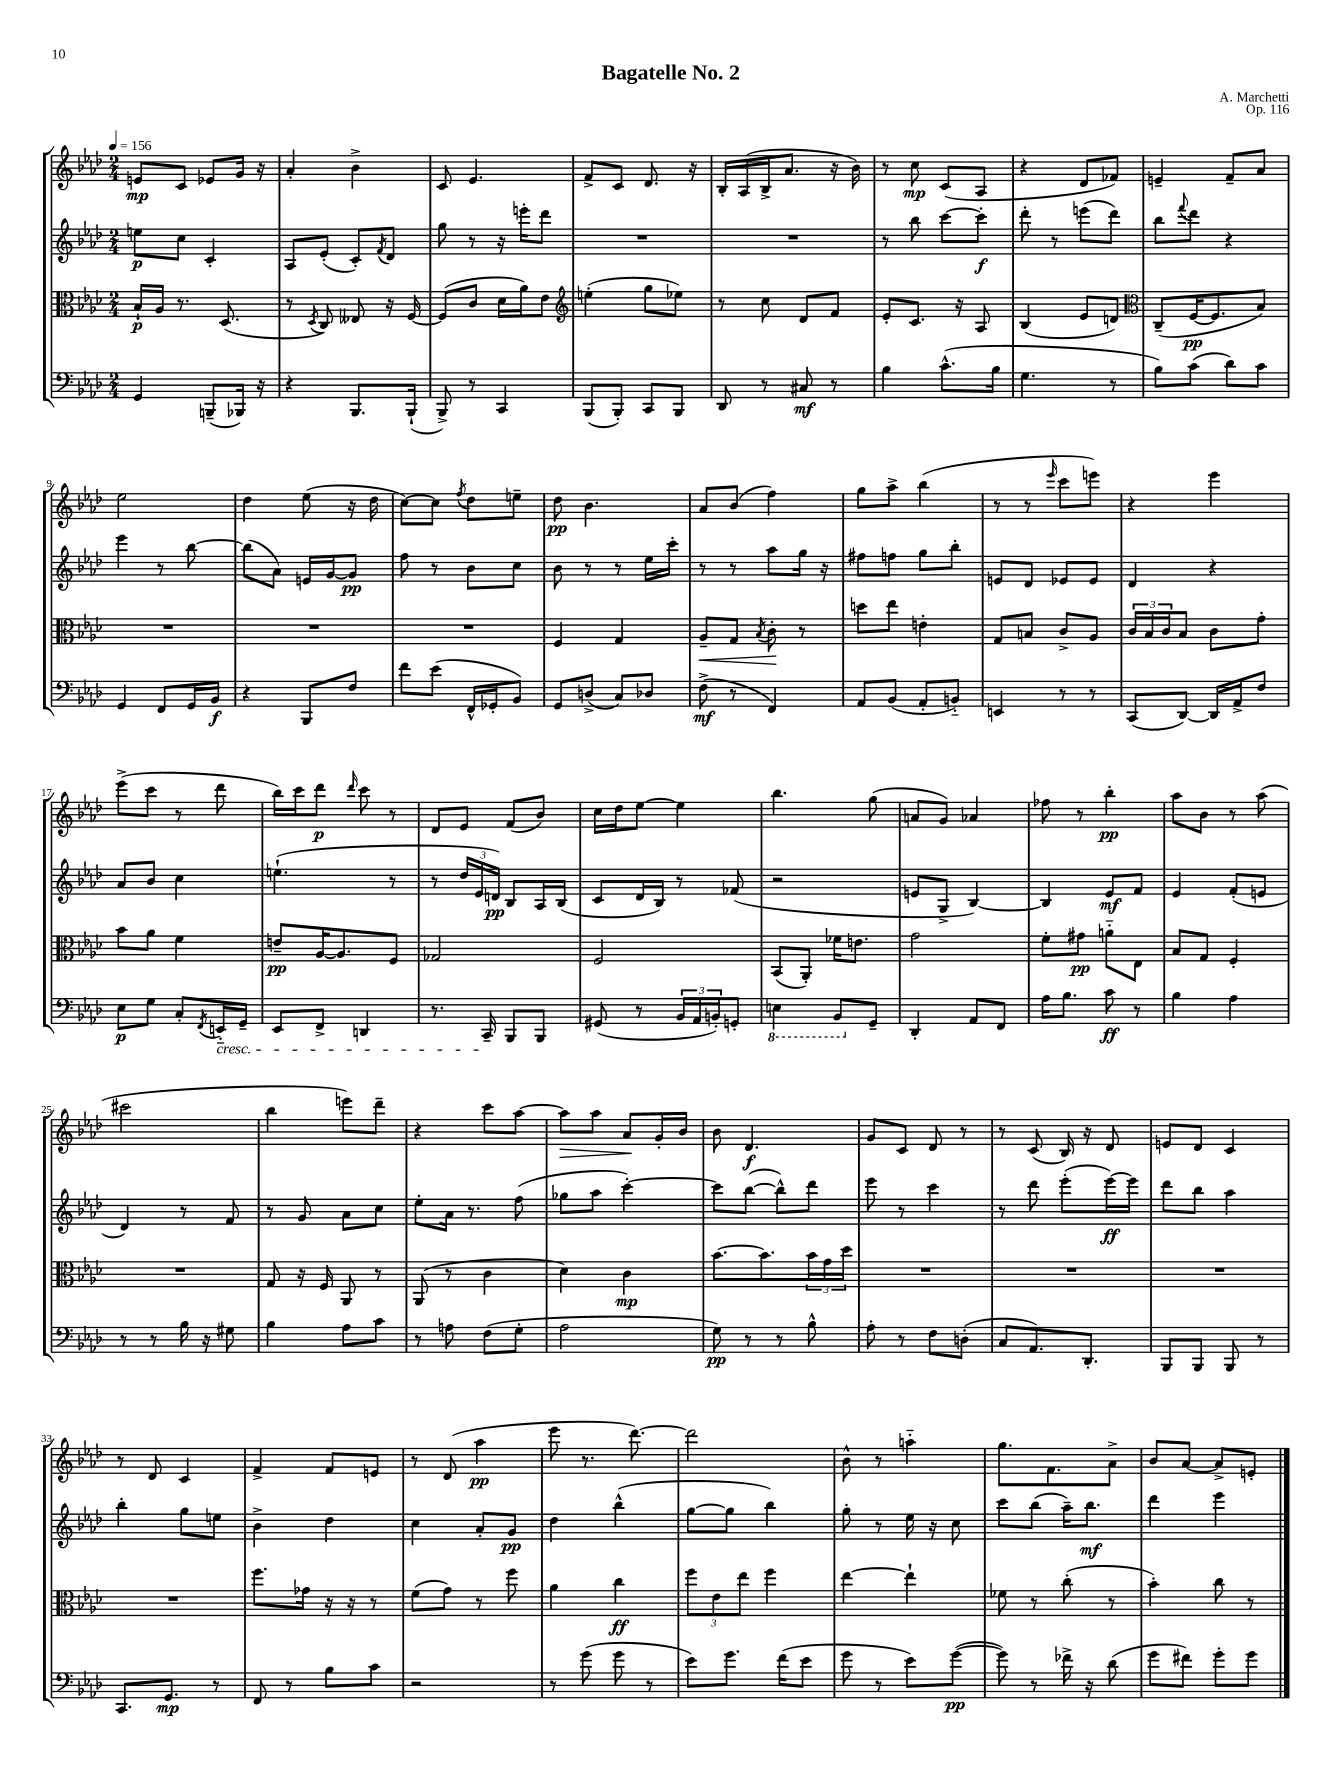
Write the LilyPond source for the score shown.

\header { title = "Bagatelle No. 2" composer = "A. Marchetti" opus = "Op. 116" }
<<
\new StaffGroup <<
\new Staff = "s0" {
    \clef treble \key aes \major \numericTimeSignature \time 2/4 \tempo 4 = 156
    e'8\mp c'8 ees'8 g'16 r16 |
    aes'4-. bes'4-> |
    c'8 ees'4. |
    f'8-> c'8 des'8. r16 |
    bes16-. aes16( bes16-> aes'8. r16 bes'16) |
    r8 c''8\mp c'8( aes8 |
    r4 des'8 fes'8) |
    e'4-- f'8-- aes'8 |
    ees''2 |
    des''4 ees''8( r16 des''16 |
    c''8~) c''8 \acciaccatura { f''8 } des''8 e''8-- |
    des''8\pp bes'4. |
    aes'8 bes'8( f''4) |
    g''8 aes''8-> bes''4( |
    r8 r8 \grace { ees'''16 } c'''8 e'''8) |
    r4 ees'''4 |
    ees'''8->( c'''8 r8 des'''8 |
    bes''16) c'''16 des'''8\p \grace { des'''16 } c'''8 r8 |
    des'8 ees'8 f'8( bes'8) |
    c''16 des''16 ees''8~ ees''4 |
    bes''4. g''8( |
    a'8 g'8) aes'4 |
    fes''8 r8 bes''4-.\pp |
    aes''8 bes'8 r8 aes''8( |
    cis'''2 |
    bes''4 e'''8) des'''8-- |
    r4 c'''8 aes''8~ |
    aes''8\> aes''8 aes'8\! g'16-. bes'16 |
    bes'8 des'4.\f |
    g'8 c'8 des'8 r8 |
    r8 c'8( bes16) r16 des'8 |
    e'8 des'8 c'4 |
    r8 des'8 c'4 |
    f'4-> f'8 e'8 |
    r8 des'8( aes''4\pp |
    ees'''8 r8. des'''8.~) |
    des'''2 |
    bes'8-^ r8 a''4-_ |
    g''8. f'8. aes'8-> |
    bes'8 aes'8~ aes'8-> e'8-. \bar "|." |
}
\new Staff = "s1" {
    \clef treble \key aes \major \numericTimeSignature \time 2/4
    e''8\p c''8 c'4-. |
    aes8 ees'8-.( c'8-.) \acciaccatura { f'8 } des'8 |
    g''8 r8 r16 e'''16-. des'''8 |
    R2 |
    R2 |
    r8 bes''8 c'''8~ c'''8-.\f |
    des'''8-. r8 e'''8( des'''8) |
    bes''8 \appoggiatura { f'''8 } des'''8 r4 |
    ees'''4 r8 bes''8~ |
    bes''8( aes'8) e'16 g'16~ g'8\pp |
    f''8 r8 bes'8 c''8 |
    bes'8 r8 r8 ees''16 c'''16-. |
    r8 r8 aes''8 g''16 r16 |
    fis''8 f''8 g''8 bes''8-. |
    e'8 des'8 ees'8 ees'8 |
    des'4 r4 |
    aes'8 bes'8 c''4 |
    e''4.-!( r8 |
    r8 \tuplet 3/2 { des''16 ees'16 d'16\pp) } bes8 aes16 bes16( |
    c'8 des'16 bes16) r8 fes'8( |
    r2 |
    e'8 g8-> bes4~) |
    bes4 ees'8\mf f'8 |
    ees'4 f'8-.( e'8 |
    des'4) r8 f'8 |
    r8 g'8 aes'8 c''8 |
    ees''8-. aes'16 r8. f''8( |
    ges''8 aes''8 c'''4~-.) |
    c'''8 bes''8~( bes''8-^) des'''8 |
    ees'''8 r8 c'''4 |
    r8 des'''8 ees'''8-.( ees'''16~\ff) ees'''16 |
    des'''8 bes''8 aes''4 |
    bes''4-. g''8 e''8 |
    bes'4-> des''4 |
    c''4 aes'8-. g'8\pp |
    des''4 bes''4-^( |
    g''8~ g''8 bes''4) |
    g''8-. r8 ees''16 r16 c''8 |
    c'''8 bes''8( aes''16--) bes''8.\mf |
    des'''4 ees'''4 \bar "|." |
}
\new Staff = "s2" {
    \clef alto \key aes \major \numericTimeSignature \time 2/4
    bes16-!\p aes16 r8. des8.( |
    r8 \acciaccatura { des8 } c8) eeses8 r16 f16~ |
    f8( c'8 des'16 aes'16) ees'8 |
    \clef treble e''4-.( g''8 ees''8) |
    r8 c''8 des'8 f'8 |
    ees'8-. c'8. r16 aes8 |
    bes4( ees'8 d'8) |
    \clef alto c8--( f16~\pp f8. bes8) |
    R2 |
    R2 |
    R2 |
    f4 g4 |
    aes8--\< g8 \acciaccatura { bes8 } c'8-.\! r8 |
    d''8 ees''8 e'4-. |
    g8 b8 c'8-> aes8 |
    \tuplet 3/2 { c'16 bes16 c'16 } bes8 c'8 g'8-. |
    bes'8 aes'8 f'4 |
    e'8--\pp aes16~ aes8. f8 |
    ges2 |
    f2 |
    bes,8( aes,8-.) fes'16 e'8. |
    g'2 |
    f'8-. gis'8\pp a'8-_ ees8 |
    bes8 g8 f4-. |
    R2 |
    g8 r16 f16 aes,8 r8 |
    aes,8( r8 c'4 |
    des'4) c'4\mp |
    bes'8.~ bes'8. \tuplet 3/2 { bes'16 g'16 des''16 } |
    R2 |
    R2 |
    R2 |
    R2 |
    f''8. ges'16 r16 r16 r8 |
    f'8( g'8) r8 f''8 |
    aes'4 c''4\ff |
    \tuplet 3/2 { f''8 ees'8 ees''8 } f''4 |
    ees''4~ ees''4-! |
    fes'8 r8 c''8-.( r8 |
    bes'4-.) c''8 r8 \bar "|." |
}
\new Staff = "s3" {
    \clef bass \key aes \major \numericTimeSignature \time 2/4
    g,4 b,,8--( bes,,16) r16 |
    r4 bes,,8. bes,,16-!( |
    bes,,8->) r8 c,4 |
    bes,,8( bes,,8-.) c,8 bes,,8 |
    des,8 r8 cis8\mf r8 |
    bes4 c'8.-^( bes16 |
    g4. r8 |
    bes8) c'8( des'8) c'8 |
    g,4 f,8 g,16 bes,16\f |
    r4 bes,,8 f8 |
    f'8 ees'8( f,16-^ ges,16-. bes,8) |
    g,8 d8->( c8) des8 |
    f8->\mf( r8 f,4) |
    aes,8 bes,8( aes,8-. b,8-_) |
    e,4 r8 r8 |
    c,8( des,8~) des,16 aes,16-> f8 |
    ees8\p g8 c8-. \acciaccatura { f,8 } e,16-_\cresc g,16-- |
    ees,8 f,8-> d,4 |
    r8. c,16--\! bes,,8 bes,,8 |
    gis,8( r8 \tuplet 3/2 { bes,16 aes,16 b,16-.) } g,8-. |
    \ottava #-1 e,4 bes,,8 \ottava #0 g,8-- |
    des,4-. aes,8 f,8 |
    aes16 bes8. c'8\ff r8 |
    bes4 aes4 |
    r8 r8 bes16 r16 gis8 |
    bes4 aes8 c'8 |
    r8 a8 f8( g8-. |
    aes2 |
    g8\pp) r8 r8 bes8-^ |
    aes8-. r8 f8 d8-.( |
    c8 aes,8.) des,8.-. |
    bes,,8 bes,,8 bes,,8 r8 |
    c,8. g,8.\mp r8 |
    f,8 r8 bes8 c'8 |
    r2 |
    r8 g'8( g'8 r8 |
    ees'8) g'8. f'16( ees'8 |
    g'8 r8 ees'8) g'8~\pp( |
    g'8) r8 fes'16-> r16 des'8( |
    g'8 fis'8) g'8-. g'8 \bar "|." |
}
>>
>>
